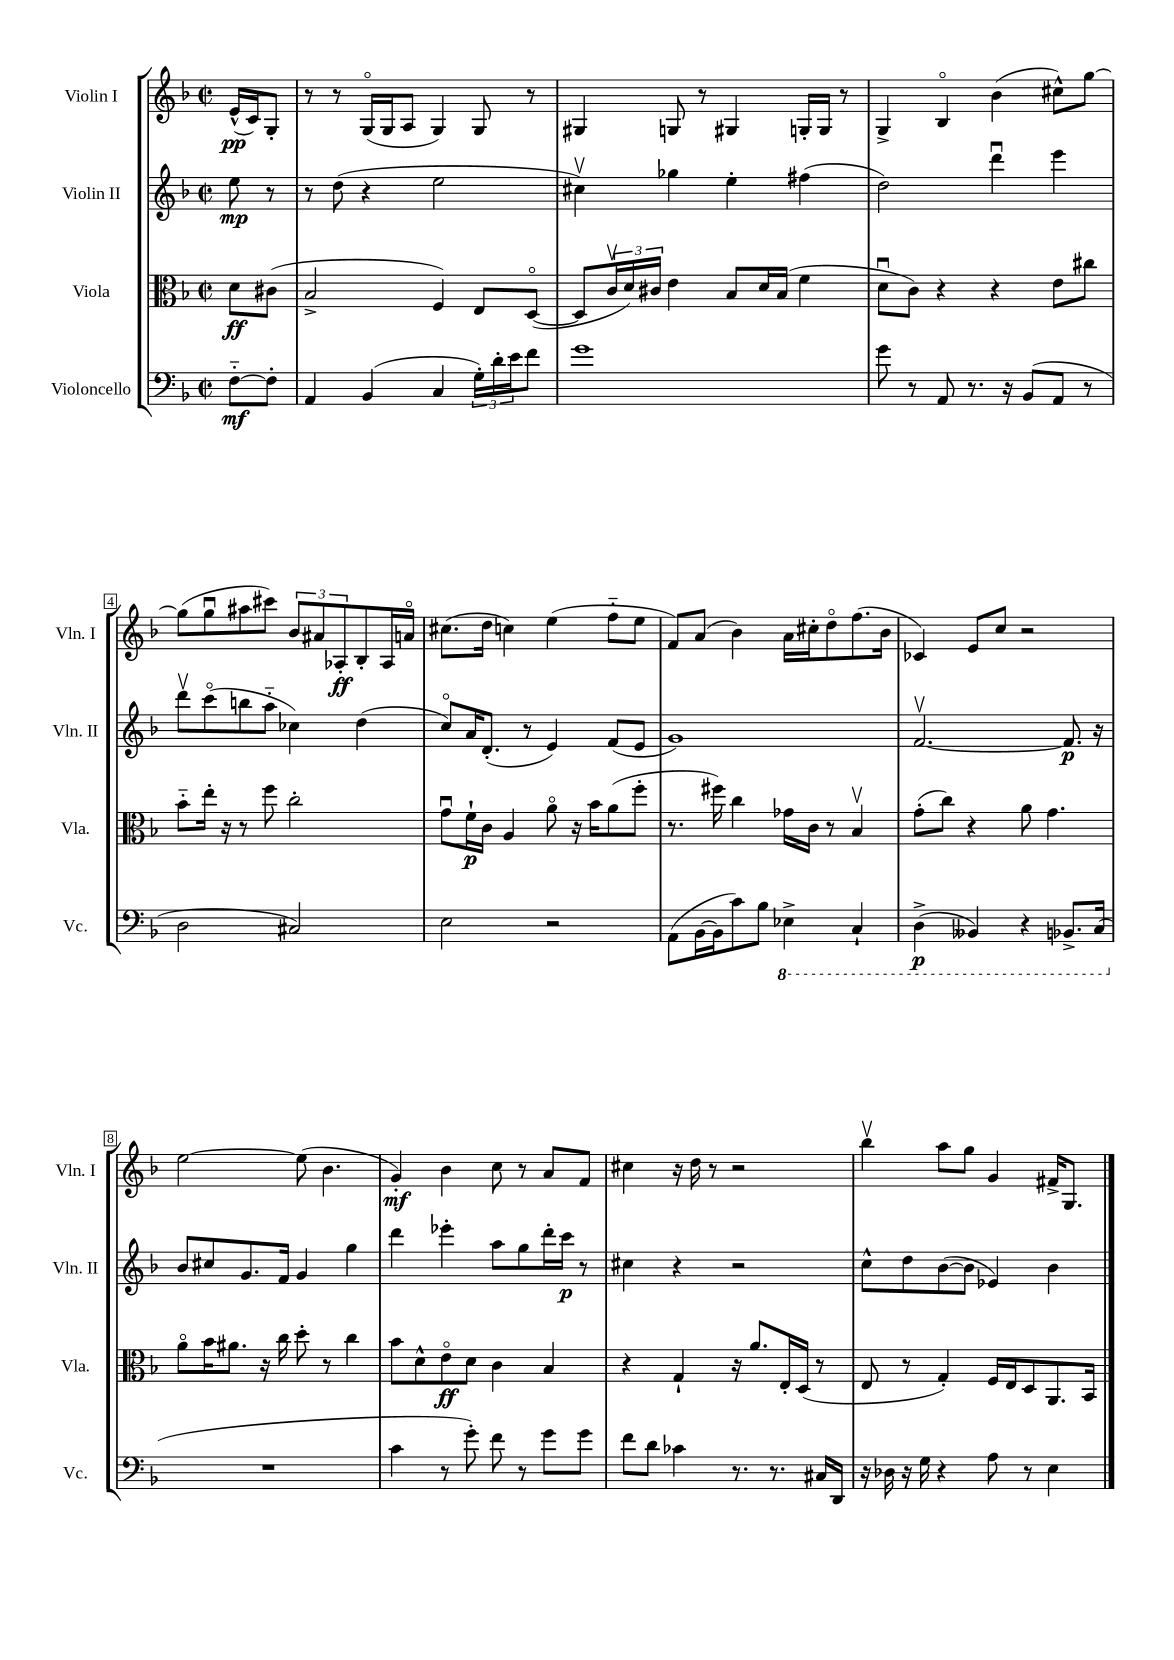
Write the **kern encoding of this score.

**kern	**dynam	**kern	**dynam	**kern	**dynam	**kern	**dynam
*part4	*part4	*part3	*part3	*part2	*part2	*part1	*part1
*staff4	*staff4	*staff3	*staff3	*staff2	*staff2	*staff1	*staff1
*I"Violoncello	*	*I"Viola	*	*I"Violin II	*	*I"Violin I	*
*I'Vc.	*	*I'Vla.	*	*I'Vln. II	*	*I'Vln. I	*
*clefF4	*	*clefC3	*	*clefG2	*	*clefG2	*
*k[b-]	*	*k[b-]	*	*k[b-]	*	*k[b-]	*
*M2/2	*	*M2/2	*	*M2/2	*	*M2/2	*
*met(c|)	*	*met(c|)	*	*met(c|)	*	*met(c|)	*
=	=	=	=	=	=	=	=
[8F\L	mf	8d\L	ff	8ee\	mp	(16e^^/LL	pp
.	.	.	.	.	.	16c/J)	.
8F'\J]	.	(8c#X\J	.	8r	.	8G'/J	.
=1	=1	=1	=1	=1	=1	=1	=1
4AA/	.	2B-^/	.	8r	.	8r	.
.	.	.	.	(8dd\	.	8r	.
(4BB-/	.	.	.	4r	.	(16G/LL	.
.	.	.	.	.	.	16G/J	.
.	.	.	.	.	.	8A/J	.
4C/	.	4F/)	.	2ee\	.	4G/)	.
24G'\LL)	.	8E/L	.	.	.	8G/	.
24d'\	.	.	.	.	.	.	.
24e\J	.	.	.	.	.	.	.
8f\J	.	([8D/J	.	.	.	8r	.
=2	=2	=2	=2	=2	=2	=2	=2
1g	.	8D/L]	.	4cc#Xv\)	.	4G#X/	.
.	.	24cv/L	.	.	.	.	.
.	.	24d/)	.	.	.	.	.
.	.	24c#X/JJ	.	.	.	.	.
.	.	4e\	.	4gg-X\	.	8Gn/	.
.	.	.	.	.	.	8r	.
.	.	8B-/L	.	4ee'\	.	4G#X/	.
.	.	16d/L	.	.	.	.	.
.	.	(16B-/JJ	.	.	.	.	.
.	.	4f\	.	(4ff#X\	.	16Gn'/LL	.
.	.	.	.	.	.	16G/JJ	.
.	.	.	.	.	.	8r	.
=3	=3	=3	=3	=3	=3	=3	=3
8g\	.	8du\L	.	2dd\)	.	4G^/	.
8r	.	8c\J)	.	.	.	.	.
8AA/	.	4r	.	.	.	4B-/	.
8.r	.	.	.	.	.	.	.
.	.	4r	.	4dddu\	.	(4b-\	.
16r	.	.	.	.	.	.	.
(8BB-/L	.	.	.	.	.	.	.
8AA/J	.	8e\L	.	4eee\	.	8cc#X^^\L)	.
8r	.	8cc#X\J	.	.	.	[8gg\J	.
!!LO:LB:g=z
=4	=4	=4	=4	=4	=4	=4	=4
2D\	.	8b-\L	.	8dddv\L	.	(8gg\L]	.
.	.	16ee'\Jk	.	(8ccc\	.	8ggu\	.
.	.	16r	.	.	.	.	.
.	.	8r	.	8bbn\	.	8aa#X\	.
.	.	8ff\	.	8aa\J	.	8ccc#X\J)	.
2C#X/)	.	2cc'\	.	4cc-X\)	.	12b-/L	.
.	.	.	.	.	.	12a#X/	.
.	.	.	.	.	.	12A-X'/	ff
.	.	.	.	(4dd\	.	8B-'/	.
.	.	.	.	.	.	16A-/L	.
.	.	.	.	.	.	16an/JJ	.
=5	=5	=5	=5	=5	=5	=5	=5
2E\	.	8gu\L	.	8cc/L)	.	(8.cc#X\L	.
.	.	16f`\L	p	16a/K	.	.	.
.	.	16c\JJ	.	(8.d'/J	.	16dd\Jk	.
.	.	4A/	.	.	.	4ccn\)	.
.	.	.	.	8r	.	.	.
2r	.	8a\	.	4e/)	.	(4ee\	.
.	.	16r	.	.	.	.	.
.	.	16b-\KL	.	.	.	.	.
.	.	(8a\	.	(8f/L	.	8ff\L	.
.	.	8ff'\J	.	8e/J	.	8ee\J	.
=6	=6	=6	=6	=6	=6	=6	=6
(8AA\L	.	8.r	.	1g)	.	8f/L)	.
[16BB-\L	.	.	.	.	.	(8a/J	.
16BB-\J]	.	16ff#X\)	.	.	.	.	.
8c\)	.	4cc\	.	.	.	4b-\)	.
8B-\J	.	.	.	.	.	.	.
*8ba	*	*	*	*	*	*	*
4EE-X^\	.	16g-X\LL	.	.	.	16a\LL	.
.	.	16c\JJ	.	.	.	16cc#X'\J	.
.	.	8r	.	.	.	8dd\	.
4CC`/	.	4B-v/	.	.	.	(8.ff\	.
.	.	.	.	.	.	16b-\Jk	.
=7	=7	=7	=7	=7	=7	=7	=7
(4DD^\	p	(8g'\L	.	[2.fv/	.	4c-X/)	.
.	.	8cc\J)	.	.	.	.	.
4BBB--X/)	.	4r	.	.	.	8e/L	.
.	.	.	.	.	.	8cc/J	.
4r	.	8a\	.	.	.	2r	.
.	.	4.g\	.	.	.	.	.
8.BBB-X^/L	.	.	.	8.f/]	p	.	.
(16CC/Jk	.	.	.	16r	.	.	.
!!LO:LB:g=z
=8	=8	=8	=8	=8	=8	=8	=8
*X8ba	*	*	*	*	*	*	*
1r	.	8a\L	.	8b-/L	.	[2ee\	.
.	.	16b-\K	.	8cc#X/	.	.	.
.	.	8.a#X\J	.	.	.	.	.
.	.	.	.	8.g/	.	.	.
.	.	16r	.	.	.	.	.
.	.	16cc\	.	16f/Jk	.	.	.
.	.	8dd'\	.	4g/	.	(8ee\]	.
.	.	8r	.	.	.	4.b-\	.
.	.	4cc\	.	4gg\	.	.	.
=9	=9	=9	=9	=9	=9	=9	=9
4c\	.	8b-\L	.	4ddd\	.	4g'/)	mf
.	.	8d^^\	.	.	.	.	.
8r	.	8e\	ff	4eee-X'\	.	4b-\	.
8g'\)	.	8d\J	.	.	.	.	.
8f\	.	4c\	.	8aa\L	.	8cc\	.
8r	.	.	.	8gg\	.	8r	.
8g\L	.	4B-/	.	16ddd'\L	.	8a/L	.
.	.	.	.	16ccc\JJ	p	.	.
8g\J	.	.	.	8r	.	8f/J	.
=10	=10	=10	=10	=10	=10	=10	=10
8f\L	.	4r	.	4cc#X\	.	4cc#X\	.
8d\J	.	.	.	.	.	.	.
4c-X\	.	4G`/	.	4r	.	16r	.
.	.	.	.	.	.	16dd\	.
.	.	.	.	.	.	8r	.
8.r	.	16r	.	2r	.	2r	.
.	.	8.a/L	.	.	.	.	.
8.r	.	.	.	.	.	.	.
.	.	16E'/L	.	.	.	.	.
.	.	(16D/JJ	.	.	.	.	.
16C#X/LL	.	8r	.	.	.	.	.
16DD/JJ	.	.	.	.	.	.	.
=11	=11	=11	=11	=11	=11	=11	=11
16r	.	8E/	.	8cc^^\L	.	4bb-v\	.
16D-X\	.	.	.	.	.	.	.
16r	.	8r	.	8dd\	.	.	.
16G\	.	.	.	.	.	.	.
4r	.	4G'/)	.	([8b-\	.	8aa\L	.
.	.	.	.	8b-\J]	.	8gg\J	.
8A\	.	16F/LL	.	4e-X/)	.	4g/	.
.	.	16E/J	.	.	.	.	.
8r	.	8D/	.	.	.	.	.
4E\	.	8.AA/	.	4b-\	.	16f#X^/KL	.
.	.	.	.	.	.	8.G/J	.
.	.	16BB-/Jk	.	.	.	.	.
==	==	==	==	==	==	==	==
*-	*-	*-	*-	*-	*-	*-	*-
